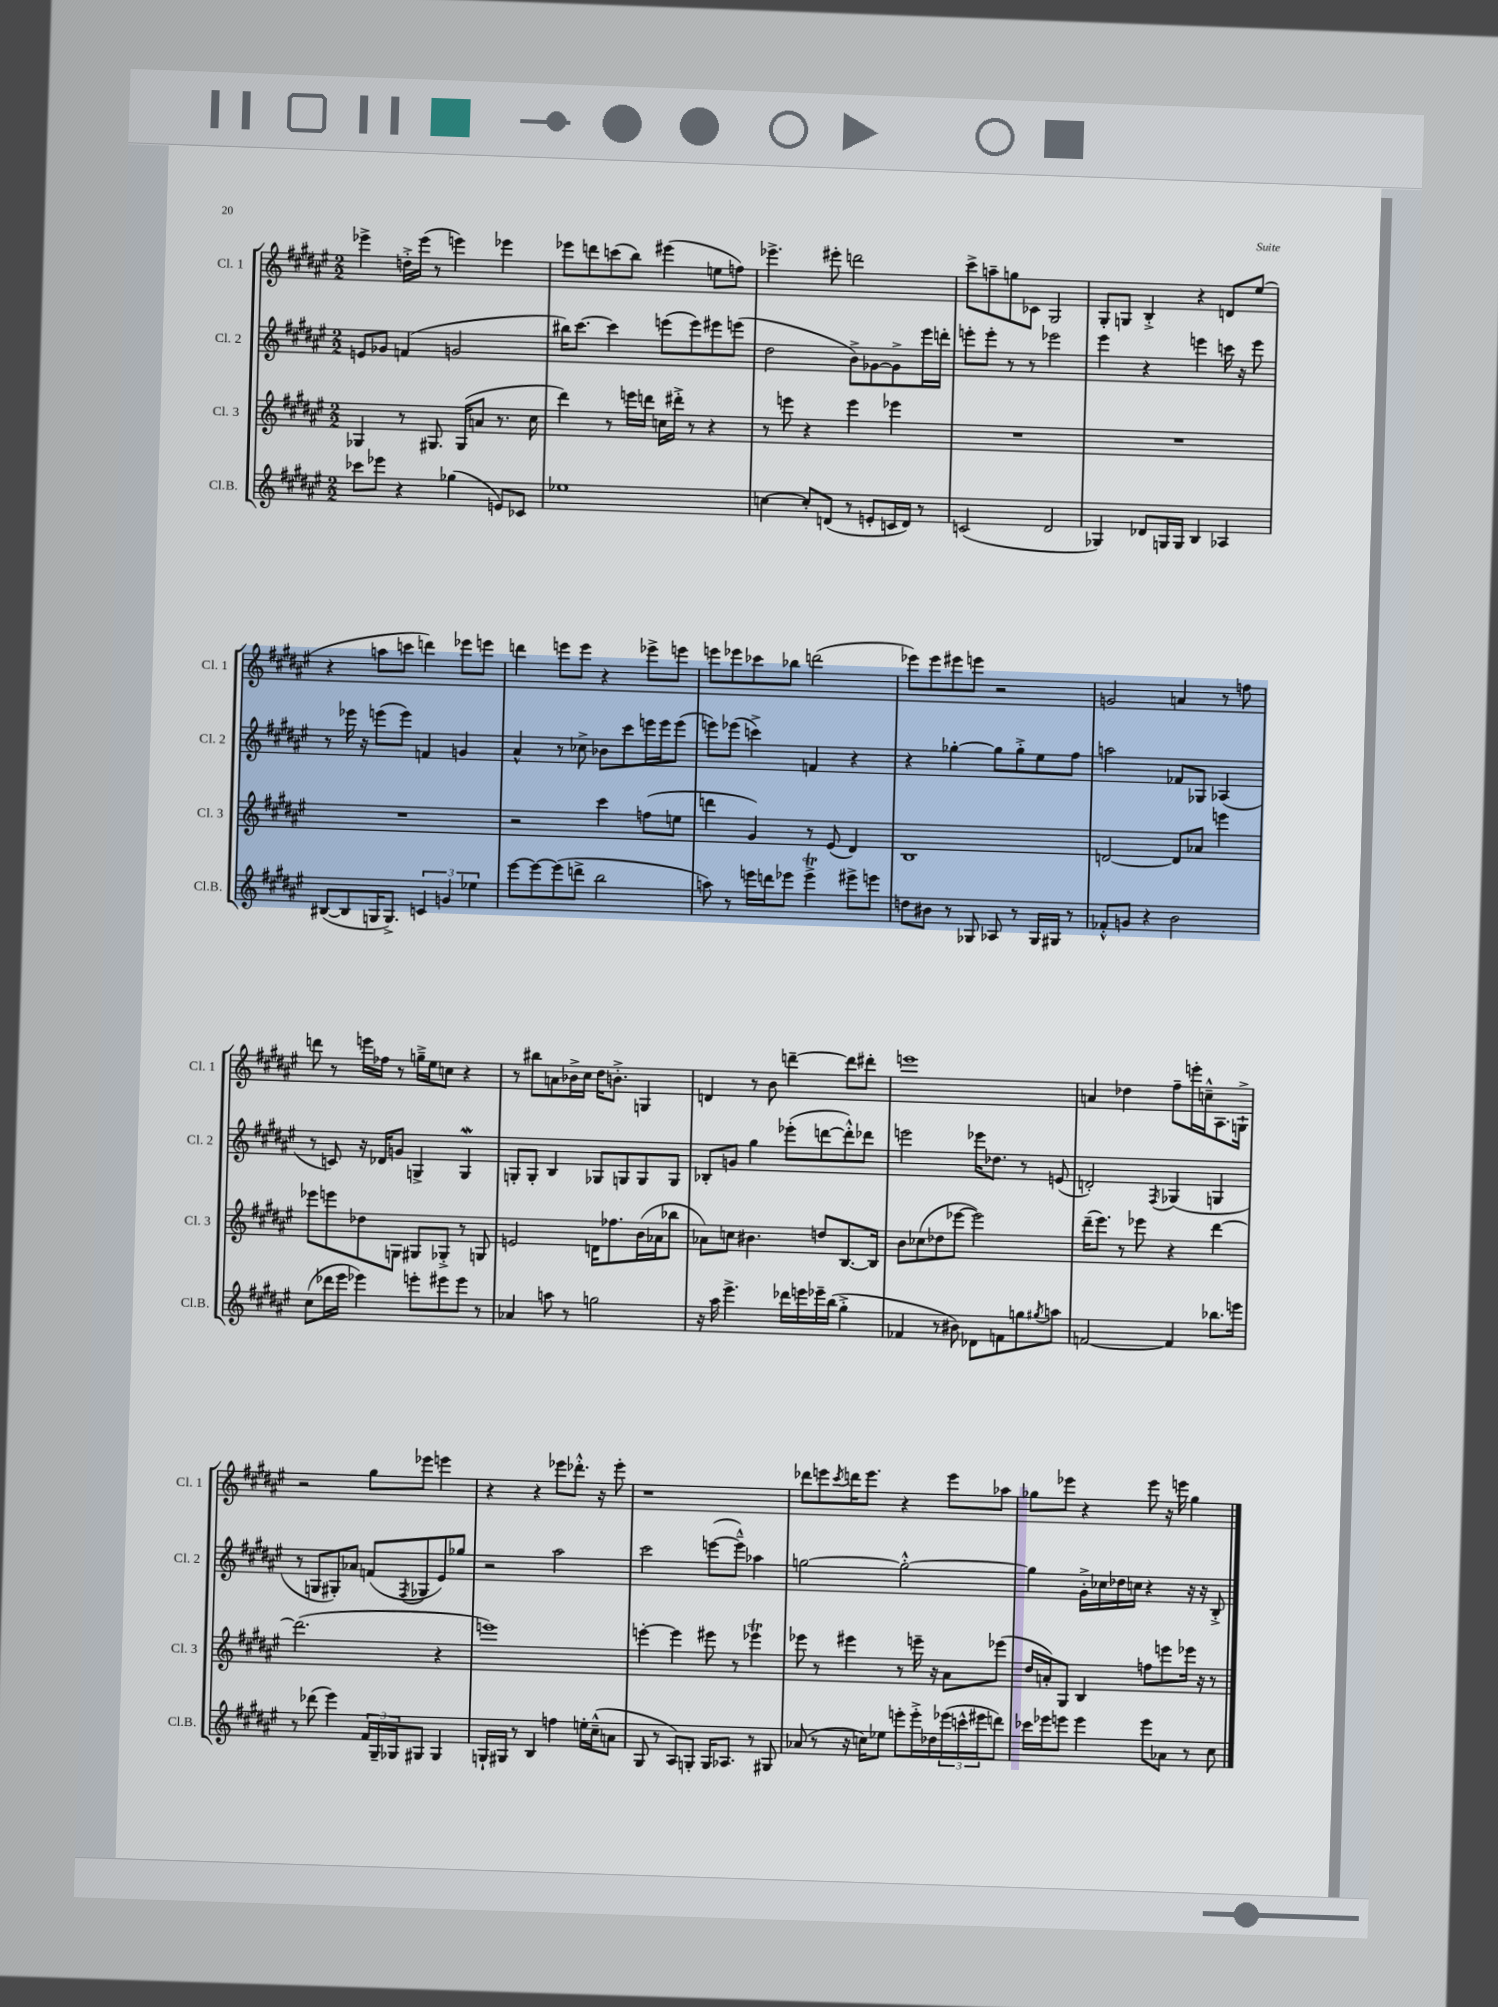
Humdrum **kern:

**kern	**kern	**kern	**kern
*part4	*part3	*part2	*part1
*staff4	*staff3	*staff2	*staff1
*I"Cl.B.	*I"Cl. 3	*I"Cl. 2	*I"Cl. 1
*I'Cl.B.	*I'Cl. 3	*I'Cl. 2	*I'Cl. 1
*clefG2	*clefG2	*clefG2	*clefG2
*k[f#c#g#d#a#e#]	*k[f#c#g#d#a#e#]	*k[f#c#g#d#a#e#]	*k[f#c#g#d#a#e#]
*M2/2	*M2/2	*M2/2	*M2/2
=78	=78	=78	=78
8ccc-X\L	4G-X/	8en/L	4eee-X^\
8eee-X\J	.	8g-X/J	.
4r	8r	(4fn/	16ddn'^\LL
.	.	.	(16eee-\JJ
.	8.G#X/	.	8r
(4gg-X\	.	2gn/	4eeen\)
.	(16G#/KL	.	.
.	8an/J	.	.
8en/L)	8.r	.	4eee-X\
8c-X/J	.	.	.
.	16cc#\	.	.
=79	=79	=79	=79
1ee-X	4ddd#\)	16bb#X\KL)	8eee-X\L
.	.	[8.ccc#\J	.
.	.	.	8dddn\
.	8r	4ccc#\]	(8cccn\
.	16eeen\LL	.	8bb\J)
.	16dddn\JJ	.	.
.	16ccn\LL	(8eeen\L	(4eee#X\
.	16ddd#X'^\JJ	.	.
.	8r	8eee\)	.
.	4r	8eee#X\	8een\L
.	.	(8eeen\J	8ffn\J)
=80	=80	=80	=80
[4ccn\	8r	2dd#\	4.eee-X^\
.	8eeen\	.	.
8cc'/L]	4r	.	.
(8dn/J	.	.	8eee#X'\
8r	4eee\	8b^\L)	2dddn\
8en'/L	.	[8g-X\	.
16cn/L	4eee-X\	8g-^\]	.
16d/JJ)	.	.	.
8r	.	16eee#\L	.
.	.	16dddn'\JJ	.
=81	=81	=81	=81
(2cn/	1r	8eeen'\L	8ccc#^\L
.	.	8eee'\J	8aan~\
.	.	8r	8ggn\
.	.	8r	8c-X\J
2d#/	.	2eee-X\	2G#/
=82	=82	=82	=82
4G-X/)	1r	4eee#\	8G#'/L
.	.	.	8Gn/J
8d-X/L	.	4r	4B'^/
16Gn/L	.	.	.
16G/JJ	.	.	.
4B/	.	4eeen\	4r
4A-X/	.	16cccn\	8dn/L
.	.	16r	.
.	.	8eee\	(8ee#/J
!!LO:LB:g=z
=83	=83	=83	=83
([8B#X/L	1r	8r	4r
8B#/]	.	16eee-X\	.
.	.	16r	.
16Gn/K	.	(8eeen\L	8aan\L
8.G^/J)	.	.	.
.	.	8eee\J)	8cccn\J
6cn/	.	4fn/	4dddn\)
6gn/	.	.	.
.	.	4gn/	8eee-X\L
6ee-X\	.	.	.
.	.	.	8eeen\J
=84	=84	=84	=84
[8eee#\L	2r	4a#^^/	4dddn\
8eee#\_	.	.	.
(8eee#\]	.	8r	8eeen\L
8dddn^\J	.	8cc-X^\	8eee\J
2bb\	4ccc#\	8b-X\L	4r
.	.	8ccc#\	.
.	(8ffn\L	16eeen\L	8eee-X^\L
.	.	16eee\J	.
.	8een\J	(8eee\J	8eeen\J
=85	=85	=85	=85
8aan\)	4dddn\	8eeen\L)	8eeen\L
8r	.	(8eee-X\J	8eee-X\
16eeen\LL	4g#/)	4cccn^\)	8ccc-X\
16dddn\J	.	.	.
8eee-X\J	.	.	8bb-X\J
4eee-T^\	8r	4fn/	(2dddn\
.	(8e#/	.	.
8eee#X^\L	4d#/)	4r	.
8eeen\J	.	.	.
=86	=86	=86	=86
8ddn\L	1B	4r	8eee-X\L)
8b#X\J	.	.	8eee-\
8r	.	[4gg-X'\	8eee#X\
8G-X/	.	.	8eeen\J
8A-X/	.	8gg-\L]	2r
8r	.	8gg-'^\	.
16G-/LL	.	8ee#\	.
16G#X/JJ	.	.	.
8r	.	8ff#\J	.
=87	=87	=87	=87
8f-X'^^/L	[2dn/	2aan\	2gn/
8gn/J	.	.	.
4r	.	.	.
2b\	8d/L]	8f-X/L	4an/
.	8a-X/J	8G-X/J	.
.	4eeen\	(4A-X/	8r
.	.	.	8ffn\
!!LO:LB:g=z
=88	=88	=88	=88
(8cc#\L	8eee-X\L	8r	8dddn\
16ddd-X\L	8eeen\	8cn/)	8r
16eee#\JJ	.	.	.
4eee-X\)	8dd-X\	16r	16eeen\LL
.	.	16d-X/KL	16ff-X\JJ
.	8Gn\J	8gn/J	8r
8eeen'\L	8G#X/L	4Gn^/	16ggn~^\LL
.	.	.	16ee#\J
8eee#X\	8G-X'^/J	.	8ccn\J
8eee#\J	8r	4Gw/	4r
8r	8Gn/	.	.
=89	=89	=89	=89
4a-X/	2en/	8Gn'/L	8r
.	.	8G'/J	8bb#X\L
8aan\	.	4B/	8an\
8r	.	.	16b-X^\L
.	.	.	16cc#\JJ
2ggn\	16dn\KL	8G-X/L	16dd#\KL
.	8.ff-X\	.	8.bn'^\J
.	.	8Gn/	.
.	(16b\L	8G/	4Gn/
.	16a-X\J	.	.
.	8bb-X\J	8G/J	.
=90	=90	=90	=90
16r	8a-X\L)	8B-X'/L	4dn/
16aa#\	.	.	.
4.eee#^\	8ccn\J	8gn/J	.
.	4.b#X\	4gg#\	8r
.	.	.	8b\
16ddd-X\LL	.	(8eee-X'\L	[4dddn~\
16eeen\	.	.	.
16eee-X~\	8ddn/L	[8dddn\	.
(16bb\JJ	.	.	.
4gg#'^\	[8.B/	8ddd'^^\])	8ddd\L]
.	.	8ddd-X\J	8ddd#X'\J
.	16B/Jk]	.	.
=91	=91	=91	=91
4f-X/	8b\L	2eeen\	1eeen
.	(8cc-X\	.	.
8r	8dd-X\	.	.
8b#X\)	[8eee-X\J	.	.
8d-X\L	2eee-\])	16eee-X\KL	.
.	.	8.dd-X\J	.
8fn\	.	.	.
8ggn\	.	8r	.
8qgg#X/	.	.	.
8aan\J	.	(8en/	.
=92	=92	=92	=92
[2fn/	(16ddd#~\KL	2dn'/)	4an/
.	8.eee#\J)	.	.
.	8r	.	4dd-X\
.	8eee-X\	.	.
.	.	8qF#/	.
4f/]	4r	(4G-X/	8ff#~\L
.	.	.	16eeen'\L
.	.	.	16ccn~^^\J
8.bb-X\L	[4ddd#\	4Gn/	8.A#\
16eeen\Jk	.	.	16Gn`^\Jk
!!LO:LB:g=z
=93	=93	=93	=93
8r	(2.ddd#\]	8r	2r
(8ddd-X\	.	8Gn/L	.
4eee#\)	.	8G#X'/)	.
.	.	8a-X/J	.
24f#/LL	.	(8fn/L	8gg#\L
24G#~/	.	.	.
24G-X/J	.	.	.
.	.	8qF#/	.
8G#X/J	.	8G-X/	8eee-X\J
4G#/	4r	8e#/)	4eeen\
.	.	8gg-X/J	.
=94	=94	=94	=94
16Gn`/LL	1eeen)	2r	4r
16G#X/JJ	.	.	.
8r	.	.	.
4B/	.	.	4r
4ffn\	.	2aa#\	8eee-X\L
.	.	.	8.ddd-X'^^\J
16een'\LL	.	.	.
(16cc#~^^\J	.	.	16r
8an\J	.	.	8eee-'\
=95	=95	=95	=95
8G#/	[4eeen'\	2ccc#\	1r
8r	.	.	.
8A#/L)	4eee\]	.	.
8Gn'/J	.	.	.
16G/KL	8eee#X\	([8eeen\L	.
8.A-X/J	.	.	.
.	8r	8eee~^^\J])	.
8r	4eee-XT\	4aa-X\	.
8G#X/	.	.	.
=96	=96	=96	=96
(8a-X/	8eee-X\	[2ggn\	8ddd-X\L
8r	8r	.	8eeen\
.	.	.	8qccc#/
16r	4eee#X\	.	16dddn\K
16ccn\KL)	.	.	8.eee\J
8ee-X\J	.	.	.
8eeen'\L	8r	2gg'^^\_	4r
16eee'^\L	16eeen~\	.	.
16dd-X\	16r	.	.
(24eee-X\	8a#\L	.	8eee\L
24cccn^^\	.	.	.
24eee#X\J	.	.	.
8dddn\J)	(8eee-X\J	.	8aa-X\J
=97	=97	=97	=97
16ccc-X\LL	16dd#/LL	4gg\]	8gg-X\L
16eee-X\J	16an'/J)	.	.
8eeen\J	8G#/J	.	8eee-X\J
4eee\	4B/	16g#'^\LL	4r
.	.	16cc-X\	.
.	.	16dd-X\	.
.	.	16ccn\JJ	.
8eee\L	8ffn\L	4r	8eee-\
8a-X\J	8eeen\	.	16r
.	.	.	16eeen\
8r	16eee-X\Jk	16r	4gg-\
.	16r	16r	.
8cc#\	8r	8B'^/	.
==	==	==	==
*-	*-	*-	*-
